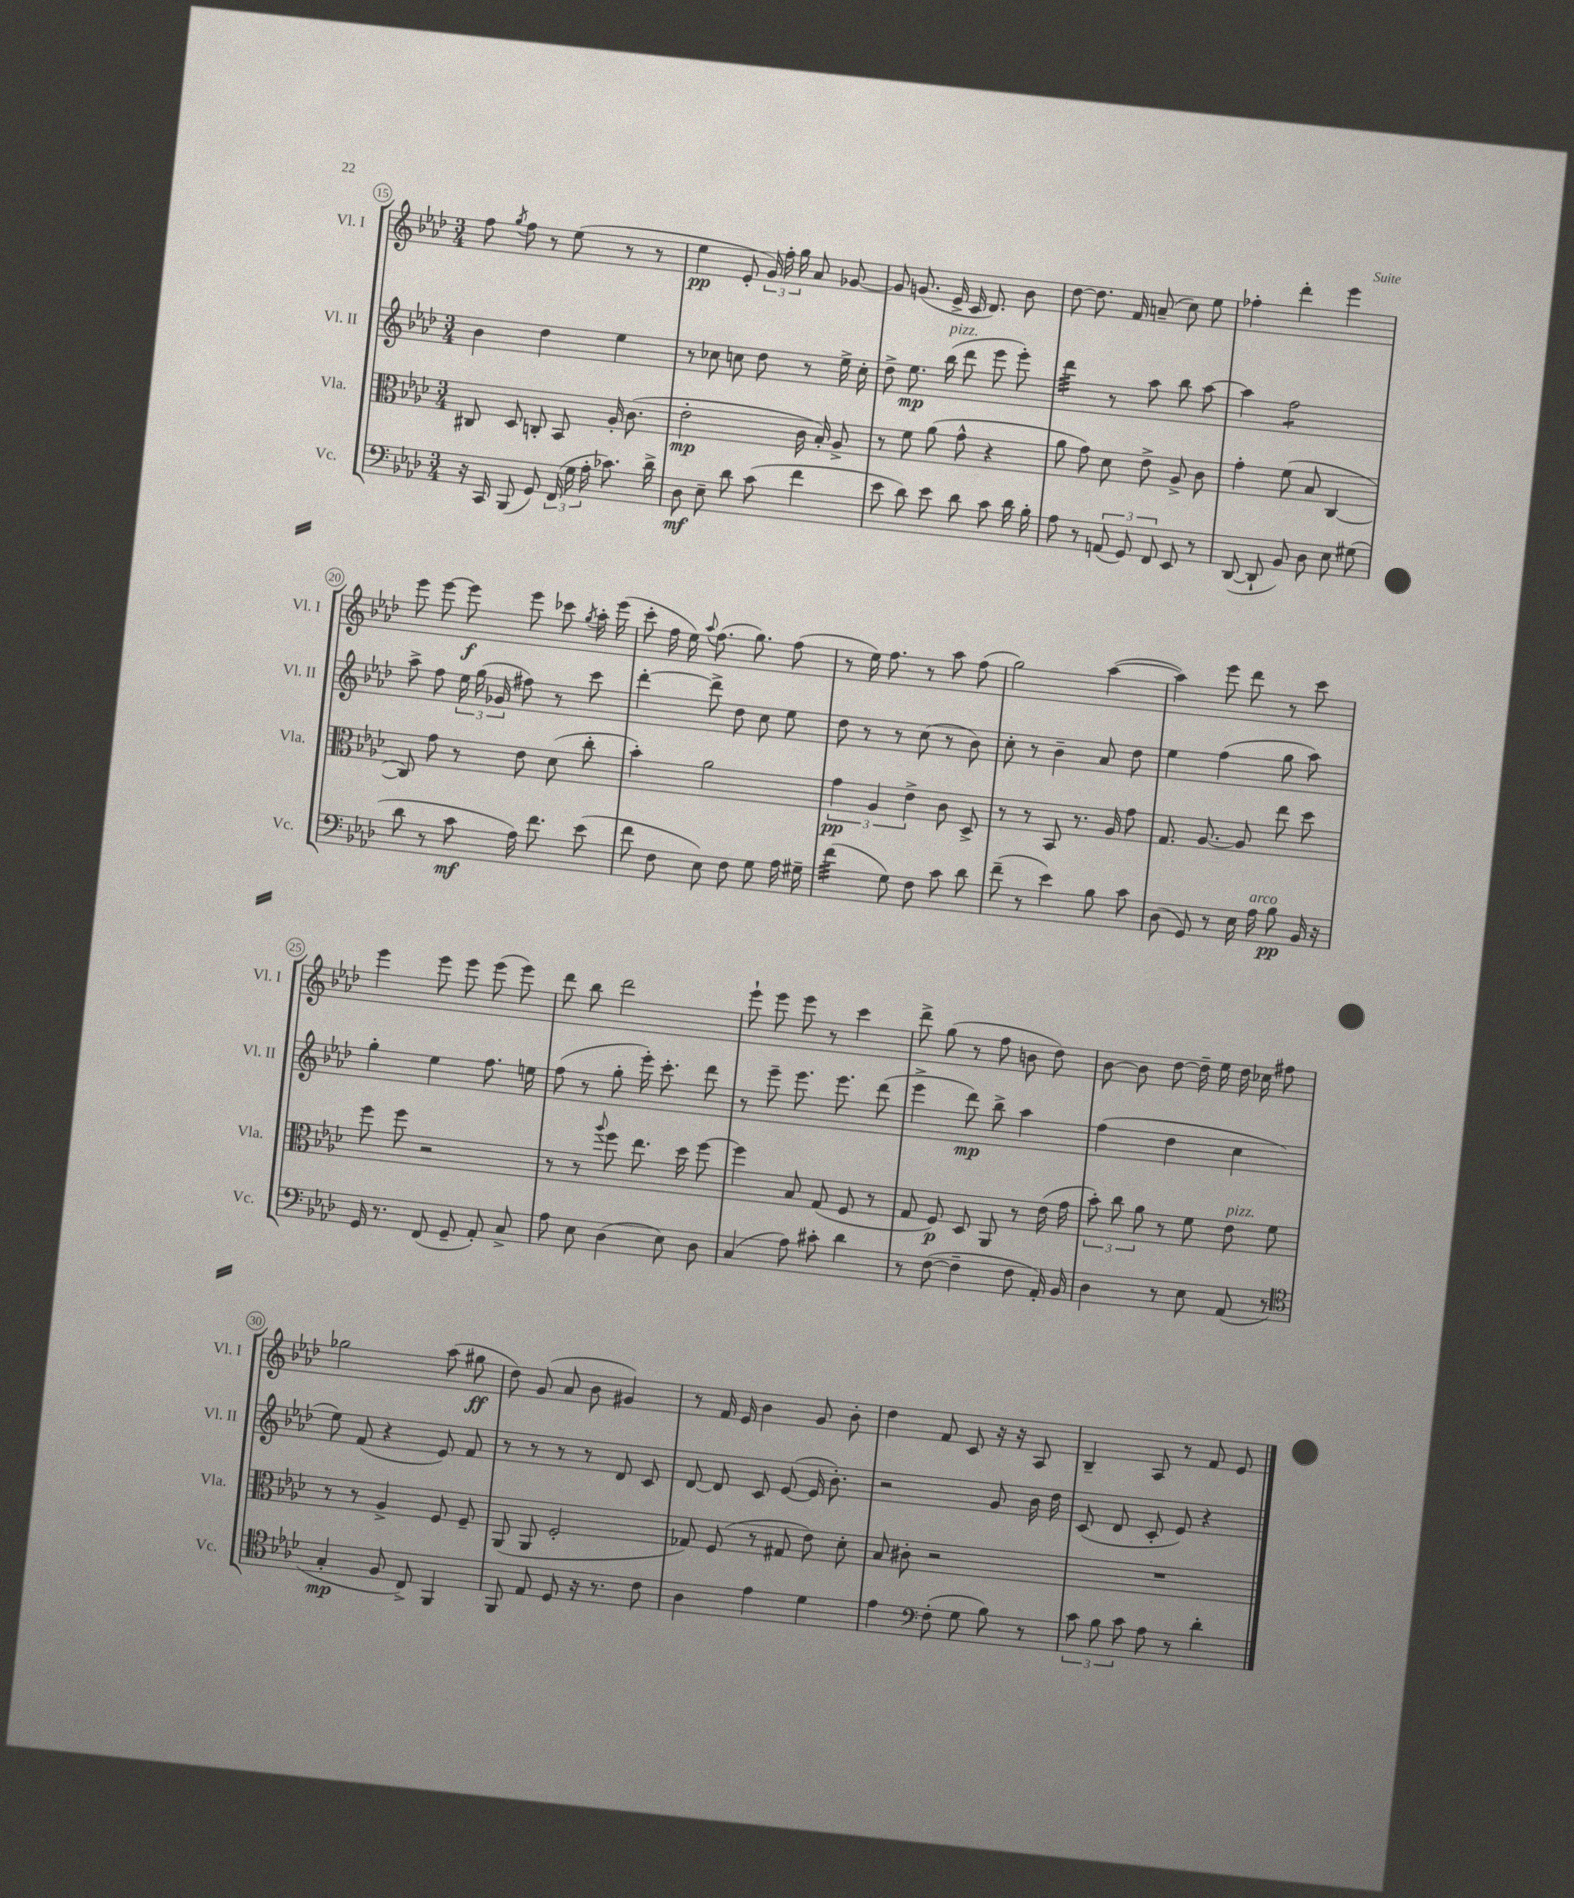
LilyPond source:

<<
\new StaffGroup <<
\new Staff = "s0" \with { instrumentName = "Vl. I" shortInstrumentName = "Vl. I" } {
    \clef treble \key aes \major \numericTimeSignature \time 3/4
    \autoBeamOff f''8 \acciaccatura { g''8 } f''8 r8 ees''8( r8 r8 |
    ees''4\pp ees'8-. \tuplet 3/2 { g'16) f''16-. g''16 } aes'8 ges'8~ |
    ges'8 g'8.( ees'16-> c'16 des'8.) bes'8 |
    des''8~ des''8. f'16 a'8--( c''8) ees''8 |
    fes''4-. des'''4-. ees'''4 |
    ees'''8 ees'''8~ ees'''8\f ees'''8 ces'''8 \acciaccatura { g''8 } aes''16-. ees'''16( |
    c'''8-. f''16 ees''16) \appoggiatura { aes''8 } f''8.( g''8.) f''8( |
    r8 ees''16) f''8. r8 aes''8 f''8( |
    g''2) aes''4~( |
    aes''4) ees'''8 des'''8 r8 c'''8 |
    ees'''4 ees'''8 ees'''8 ees'''8( ees'''8) |
    des'''8 bes''8 des'''2 |
    ees'''8-! ees'''8 ees'''8 r8 c'''4 |
    des'''8-> g''8( r8 f''8 b'8 des''8) |
    bes'8~ bes'8 des''8~ des''16-- ees''16 des''16 ces''16 fis''8 |
    ges''2 aes''8( gis''8\ff |
    des''8) g'8( aes'8 bes'8 gis'4) |
    r8 f'16 ees'16 bes'4 g'8 bes'8-. |
    des''4 f'8 c'8 r16 r16 aes8 |
    bes4-- aes8 r8 f'8 ees'8 \bar "|." |
}
\new Staff = "s1" \with { instrumentName = "Vl. II" shortInstrumentName = "Vl. II" } {
    \clef treble \key aes \major \numericTimeSignature \time 3/4
    \autoBeamOff bes'4 des''4 ees''4 |
    r8 ces''8 c''8 des''8 r8 ees''16-> c''16-. |
    des''8-> ees''8.\mp bes''16^\markup { \italic "pizz." }( des'''8 ees'''8 ees'''8-.) |
    des'''4:32 r8 aes''8 bes''8 aes''8~ |
    aes''4 f''2:8 |
    aes''8-> f''8 \tuplet 3/2 { ees''16 g''16( ges'16 } fis''8) r8 c'''8 |
    des'''4~-. des'''8-> des''8 c''8 ees''8 |
    des''8 r8 r8 c''8( r8 bes'8) |
    c''8-. r8 bes'4-- aes'8 des''8 |
    ees''4 f''4( g''8 aes''8) |
    g''4-. ees''4 f''8. e''16 |
    f''8( r8 g''8-. ees'''16-.) c'''8.-. des'''8 |
    r8 ees'''8-- ees'''8. ees'''8. des'''8( |
    ees'''4-> des'''8\mp) bes''8-> aes''4 |
    f''4( des''4 c''4 |
    ees''8) f'8( r4 ees'8) f'8 |
    r8 r8 r8 r8 des'8 c'8 |
    des'8~ des'8 c'8 ees'8~( ees'16 bes'8.-.) |
    r2 g'8 bes'16 des''16 |
    c'8( des'8 c'8-. ees'8) r4 \bar "|." |
}
\new Staff = "s2" \with { instrumentName = "Vla." shortInstrumentName = "Vla." } {
    \clef alto \key aes \major \numericTimeSignature \time 3/4
    \autoBeamOff cis8 des8 c8-. bes,8 aes16-. c'8.( |
    ees'2-.\mp c'16 bes16-.) aes8-> |
    r8 f'8 aes'8( g'8-^ r4 |
    aes'8 g'8) des'8 ees'8-> aes8-> c'8 |
    g'4-. f'8( bes8 c4~ |
    c8) g'8 r8 ees'8 des'8( c''8-. |
    bes'4-.) aes'2 |
    \tuplet 3/2 { g'4\pp aes4 ees'4-> } c'8 des8-> |
    r8 r8 bes,8 r8. aes16 g'8 |
    g8. aes8.~ aes8 ees''8 des''8 |
    f''8 f''8 r2 |
    r8 r8 \appoggiatura { aes''8 } f''8 ees''8. des''16 f''8~ |
    f''4 bes8 g8( f8 r8 |
    g8 f8\p) des8 aes,8 r8 ees'16( g'16 |
    \tuplet 3/2 { bes'8-.) c''8 aes'8 } r8 f'8 ees'8^\markup { \italic "pizz." } f'8 |
    r8 r8 aes4-> f8 f8-- |
    aes,8( aes,8 f2-. |
    ges8) f8( r8 gis8 ees'8) des'8-. |
    bes8 cis'8-. r2 |
    R2. \bar "|." |
}
\new Staff = "s3" \with { instrumentName = "Vc." shortInstrumentName = "Vc." } {
    \clef bass \key aes \major \numericTimeSignature \time 3/4
    \autoBeamOff r16 c,16 bes,,8( g,8) \tuplet 3/2 { f,16( g16 aes16-. } ces'8.) des'16-> |
    des8\mf ees8-- des'8 c'8( f'4 |
    ees'8 des'8) ees'8 des'8 c'8 des'16 bes16-. |
    aes8 r8 \tuplet 3/2 { a,8( g,8) f,8 } ees,8 r8 |
    des,8~( des,8-! bes,8) des8 ees8 gis8( |
    des'8 r8 c'8\mf aes16) f'8. ees'8( |
    f'8 f8 ees8) f8 g8 aes16 gis16-- |
    f'4:32( g8) f8 c'8 des'8 |
    f'8--( r8 ees'4) bes8 c'8 |
    des8( g,8) r8 ees16 aes16^\markup { \italic "arco" } bes8\pp bes,16 r16 |
    g,16 r8. f,8( g,8-- aes,8-.) c8-> |
    aes8 ees8 des4( ees8) des8 |
    c4( aes8) cis'8-. des'4 |
    r8 f8~( f4-- f8 aes,16-.) bes,16 |
    des4 r8 ees8 aes,8( r8 |
    \clef tenor g4-.\mp f8 c8->) f,4 |
    f,8 ees8 des8 r16 r8. c'8 |
    aes4 ees'4 des'4 |
    ees'4 \clef bass f8-.( g8 bes8) r8 |
    \tuplet 3/2 { c'8 bes8 c'8 } aes8 r8 des'4-. \bar "|." |
}
>>
>>
\layout { \context { \Score currentBarNumber = #15 \override BarNumber.stencil = #(make-stencil-circler 0.1 0.3 ly:text-interface::print) } }
